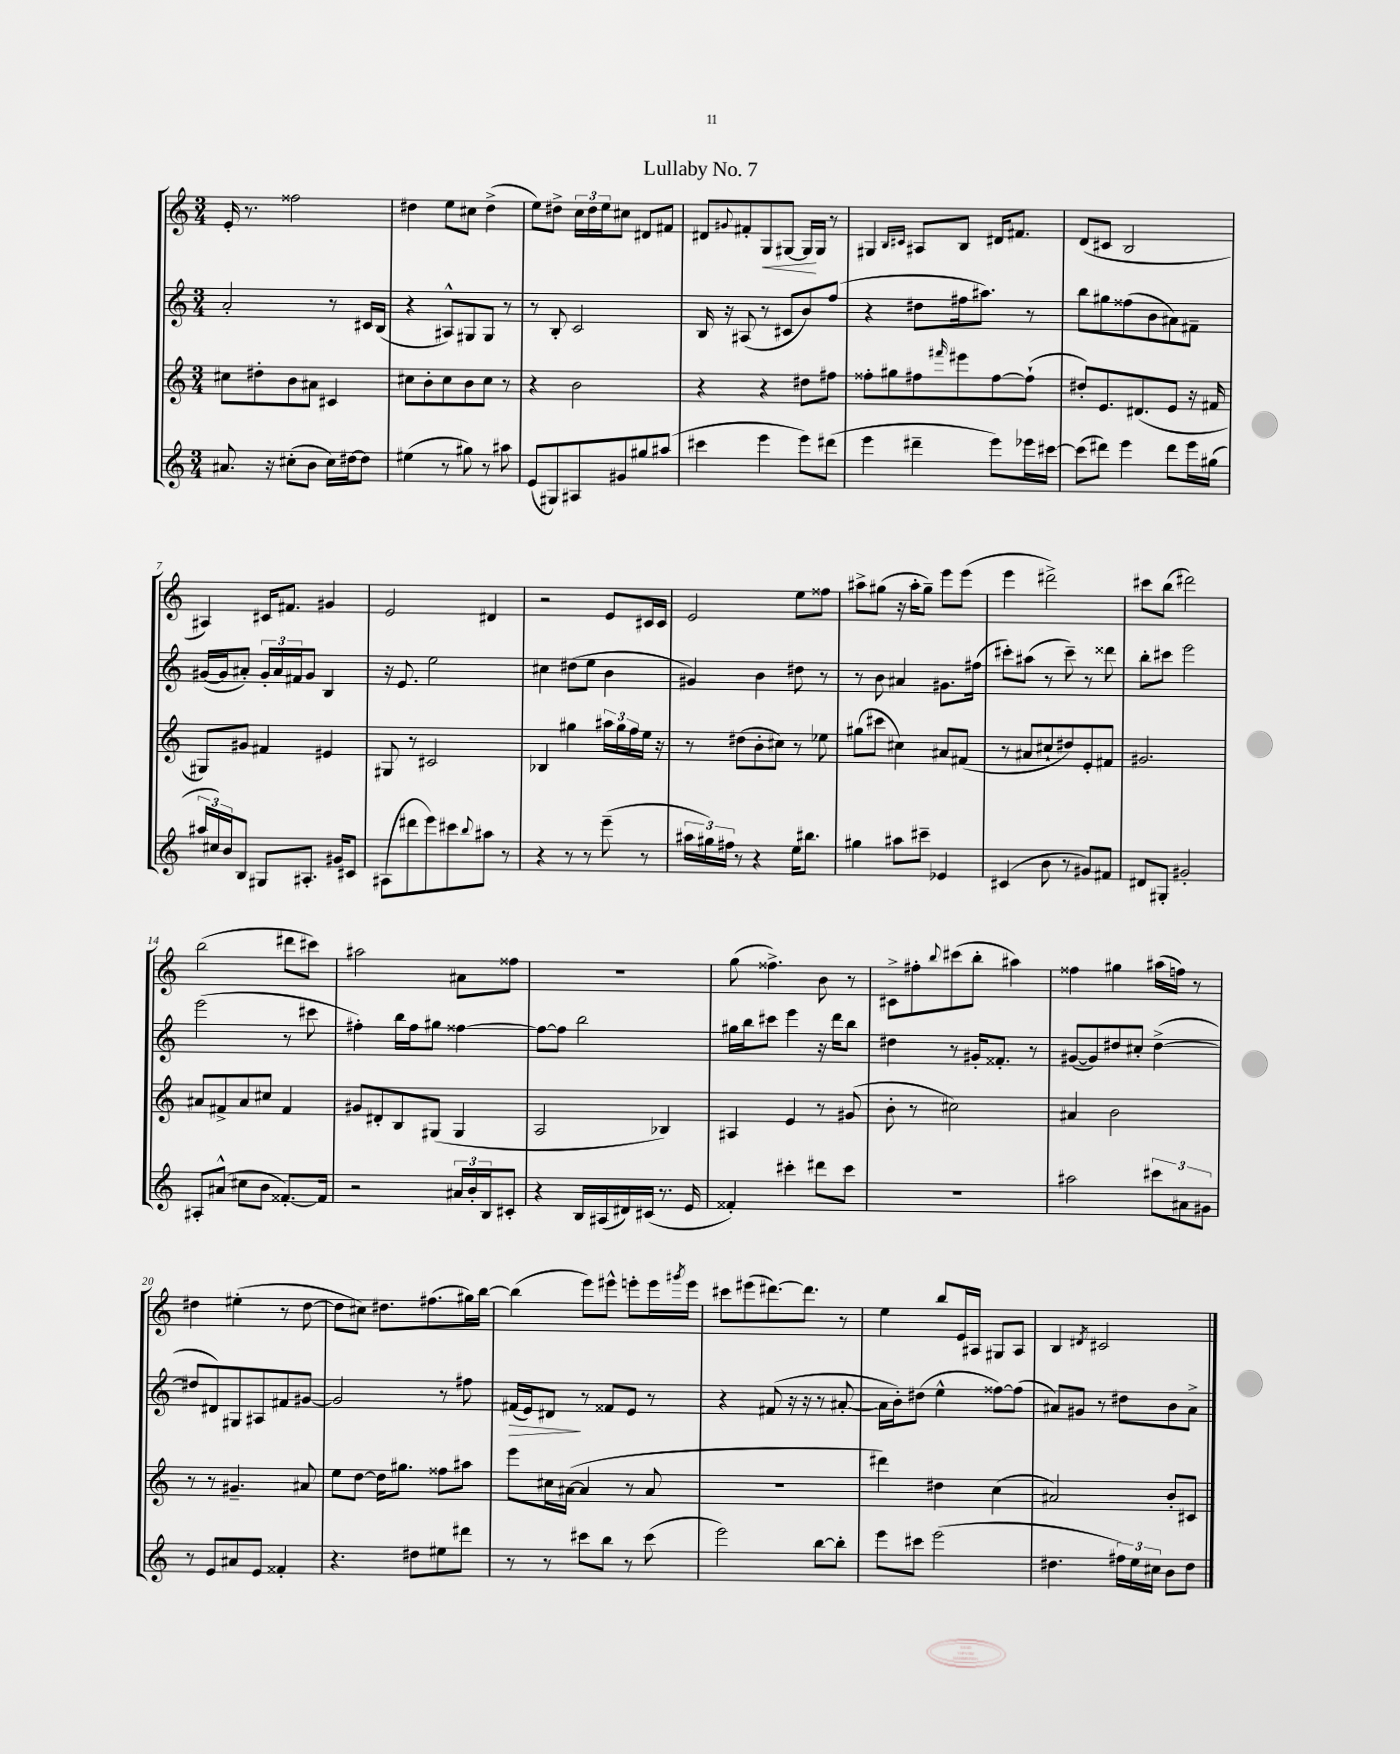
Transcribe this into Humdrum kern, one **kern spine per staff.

**kern	**kern	**kern	**dynam	**kern	**dynam
*part4	*part3	*part2	*part2	*part1	*part1
*staff4	*staff3	*staff2	*staff2	*staff1	*staff1
*clefG2	*clefG2	*clefG2	*	*clefG2	*
*k[]	*k[]	*k[]	*	*k[]	*
*M3/4	*M3/4	*M3/4	*	*M3/4	*
=1	=1	=1	=1	=1	=1
8.a#X/	8cc#X\L	2a'/	.	16e'/	.
.	.	.	.	8.r	.
.	8dd#X'\	.	.	.	.
16r	.	.	.	.	.
(8cc#X'\L	8b\	.	.	2ff##X\	.
8b\J	8a#X\J	.	.	.	.
16cc#\LL)	4c#X/	8r	.	.	.
[16dd#X\J	.	.	.	.	.
8dd#\J]	.	16c#X/LL	.	.	.
.	.	(16B/JJ	.	.	.
=2	=2	=2	=2	=2	=2
(4ee#X\	8cc#X\L	4r	.	4dd#X\	.
.	8b'\	.	.	.	.
8r	8cc#\	8A#X^^/L)	.	8ee\L	.
8gg#X\)	8b\	8G#X/	.	8cc#X\J	.
8r	8cc#\J	8G#/J	.	(4dd#^\	.
8aa#X\	8r	8r	.	.	.
=3	=3	=3	=3	=3	=3
(8e/L	4r	8r	.	8ee\L)	.
8G#X/)	.	8B'/	.	8dd#X^\J	.
8A#X/	2b\	2c/	.	24cc\LL	.
.	.	.	.	24dd#\	.
.	.	.	.	24ee\J	.
8g#X/	.	.	.	8cc#X\J	.
8gg#X/	.	.	.	8d#X/L	.
(8aa#X/J	.	.	.	8f#X/J	.
=4	=4	=4	=4	=4	=4
4ccc#X\	4r	16B/	.	8d#X/L	.
.	.	16r	.	.	.
.	.	.	.	8qqg#X/	.
.	.	(8A#X/	.	8f#X'/	.
!	!	!	!	!	!LO:HP:b
4eee\	4r	8r	.	8G/	<
.	.	8c#X/L	.	[8G#X/J	.
8eee\L)	8dd#X\L	8b/)	.	16G#/LL]	.
.	.	.	.	16G#/JJ	[
(8ddd#X\J	8ff#X\J	(8ff/J	.	8r	.
=5	=5	=5	=5	=5	=5
4eee\	8ff##X'\L	4r	.	4G#X/	.
.	8gg#X\	.	.	.	.
.	.	.	.	16qqB/LL	.
.	.	.	.	16qqc#X/JJ	.
4ddd#X~\	8ff#X\	8dd#X\L	.	8A#X/L	.
.	16qqfff#X/	.	.	.	.
.	8eee#X\	16ff#X\k	.	8B/J	.
.	.	8.aa#X\J)	.	.	.
8eee\L)	[8ff#\	.	.	16d#X/KL	.
.	.	.	.	8.f#X/J	.
16eee-X\L	(8ff#`\J]	8r	.	.	.
[16ccc#X\JJ	.	.	.	.	.
=6	=6	=6	=6	=6	=6
(8ccc#\L]	8dd#X'/L)	8bb\L	.	(8d/L	.
8ddd#X\J)	8.e/	8gg#X\	.	8c#X/J	.
4eee\	.	(8ff##X\	.	2B/	.
.	(8.d#X/	.	.	.	.
.	.	8b\	.	.	.
8ddd#\L	8e/J	8a#X\)	.	.	.
16eee\L	16r	8f#X~\J	.	.	.
(16gg#X\JJ	16f#X/	.	.	.	.
!!LO:LB:g=z
=7	=7	=7	=7	=7	=7
24aa#X/LL	8G#X/L)	([16g#X/LL	.	4A#X/)	.
24cc#X/)	.	.	.	.	.
.	.	16g#/J]	.	.	.
24b/J	.	.	.	.	.
8B/J	8g#X/J	8a#X'/J)	.	.	.
8G#X/L	4f#X/	24g#'/LL	.	16c#X/KL	.
.	.	24a#/	.	.	.
.	.	.	.	8.f#X/J	.
.	.	24f#X/J	.	.	.
8.A#X'/J	.	8g#/J	.	.	.
.	4e#X/	4B/	.	4g#X/	.
16g#X/KL	.	.	.	.	.
8c#X/J	.	.	.	.	.
=8	=8	=8	=8	=8	=8
(8A#X\L	8G#X/	16r	.	2e/	.
.	.	8.e/	.	.	.
8ddd#X\	8r	.	.	.	.
8eee\)	2c#X/	2ee\	.	.	.
8ccc#X\	.	.	.	.	.
8qqbb/	.	.	.	.	.
8aa#X\J	.	.	.	4d#X/	.
8r	.	.	.	.	.
=9	=9	=9	=9	=9	=9
4r	4B-X/	4cc#X\	.	2r	.
8r	4gg#X\	(8dd#X\L	.	.	.
8r	.	8ee\J	.	.	.
(8eee~\	24aa#X\LL	4b\	.	8e/L	.
.	24gg#\	.	.	.	.
.	24ff\	.	.	.	.
8r	16ee\JJ	.	.	16c#X/L	.
.	16r	.	.	16c#/JJ	.
=10	=10	=10	=10	=10	=10
24aa#X\LL	8r	4g#X/)	.	2e/	.
24gg#X\)	.	.	.	.	.
24ff#X\JJ	.	.	.	.	.
8r	(8dd#X\L	.	.	.	.
4r	8b'\	4b\	.	.	.
.	8cc#X\J)	.	.	.	.
16ee\KL	8r	8dd#X\	.	8ee\L	.
8.bb#X\J	.	.	.	.	.
.	8ee-X\	8r	.	8ff##X\J	.
=11	=11	=11	=11	=11	=11
4gg#X\	(8gg#X\L	8r	.	8aa#X^\L	.
.	8ccc#X\J	8b\	.	(8gg#X\J	.
8aa#X\L	4cc#X\)	4a#X/	.	16r	.
.	.	.	.	16aa#'\KL	.
8ccc#X~\J	.	.	.	8gg#~\J)	.
4e-X/	8a#X/L	8.g#X\L	.	8eee\L	.
.	(8f#X/J	.	.	(8eee\J	.
.	.	(16ff#X\Jk	.	.	.
=12	=12	=12	=12	=12	=12
(4c#X/	8r	8ccc#X'\L)	.	4eee\	.
.	8a#X/L	(8aa#X\J	.	.	.
8b\	8cc#X`/	8r	.	2ddd#X^\)	.
8r	8dd#X/)	8ccc#~\)	.	.	.
8g#X/L)	8e'/	8r	.	.	.
8f#X/J	8f#X/J	8ddd##X\	.	.	.
=13	=13	=13	=13	=13	=13
8d#X/L	2.g#X/	8bb'\L	.	8ccc#X\L	.
8G#X'/J	.	8ccc#X\J	.	(8bb\J	.
2g#X'/	.	2eee\	.	2ddd#X\)	.
!!LO:LB:g=z
=14	=14	=14	=14	=14	=14
8A#X'/L	8a#X/L	(2eee\	.	(2bb\	.
(8a#X^^/J	8f#X^/	.	.	.	.
8cc#X\L	8a#/	.	.	.	.
8b\J	8cc#X/J	.	.	.	.
[8.f##X'/L)	4f#/	8r	.	8ddd#X\L	.
.	.	8ccc#X\	.	8ccc#X\J)	.
16f##/Jk]	.	.	.	.	.
=15	=15	=15	=15	=15	=15
2r	8g#X/L	4ff#X'\)	.	2aa#X\	.
.	8d#X'/	.	.	.	.
.	8B/	16bb\LL	.	.	.
.	.	16ff#\J	.	.	.
.	(8G#X/J	8gg#X\J	.	.	.
24a#X/LL	4G#/	[4ff##X\	.	8a#X\L	.
24b'/	.	.	.	.	.
24B/J	.	.	.	.	.
8c#X'/J	.	.	.	8ff##X\J	.
=16	=16	=16	=16	=16	=16
4r	2A/	8ff##\L_	.	2.r	.
.	.	8ff##\J]	.	.	.
16B/LL	.	2bb\	.	.	.
(16A#X/	.	.	.	.	.
16d#X/)	.	.	.	.	.
(16c#X/JJ	.	.	.	.	.
8.r	4B-X/)	.	.	.	.
16e/	.	.	.	.	.
=17	=17	=17	=17	=17	=17
4f##X'/)	4A#X/	16gg#X\LL	.	(8gg\	.
.	.	16bb\J	.	.	.
.	.	8ccc#X\J	.	4.ff##X^\)	.
4ccc#X'\	4e/	4eee\	.	.	.
8ddd#X\L	8r	16r	.	8b\	.
.	.	16ddd\KL	.	.	.
8ccc#\J	(8g#X/	8bb\J	.	8r	.
=18	=18	=18	=18	=18	=18
2.r	8b'\	4dd#X\	.	8c#X^\L	.
.	8r	.	.	8ff#X'\	.
.	.	.	.	8qqbb/	.
.	2cc#X\)	8r	.	(8ccc#X\	.
.	.	16g#X'/KL	.	8bb'\J	.
.	.	8.f##X'/J	.	.	.
.	.	.	.	4aa#X\)	.
.	.	8r	.	.	.
=19	=19	=19	=19	=19	=19
2aa#X\	4a#X/	([8g#X/L	.	4ff##X\	.
.	.	8g#/])	.	.	.
.	2b\	8dd#X/	.	4gg#X\	.
.	.	8cc#X'/J	.	.	.
12ccc#X\L	.	([4dd#^\	.	(16aa#X\LL	.
.	.	.	.	16ffn\JJ)	.
12a#X\	.	.	.	.	.
.	.	.	.	8r	.
12g#X\J	.	.	.	.	.
!!LO:LB:g=z
=20	=20	=20	=20	=20	=20
8r	8r	8dd#X/L]	.	4dd#X\	.
8e/L	8r	8d#X/)	.	.	.
8a#X/	4.g#X~/	8G#X/	.	(4ee#X'\	.
8e/J	.	8A#X/	.	.	.
4f##X'/	.	8f#X/	.	8r	.
.	8a#X/	[8g#X/J	.	[8dd#\	.
=21	=21	=21	=21	=21	=21
4.r	8ee\L	2g#/]	.	8dd#\L]	.
.	[8dd\J	.	.	8cc#X\J)	.
.	16dd\KL]	.	.	8.dd#X\L	.
.	8.gg#X\J	.	.	.	.
8dd#X\L	.	.	.	.	.
.	.	.	.	(8.ff#X\	.
8ee#X\	8ff##X\L	8r	.	.	.
8ddd#X\J	8aa#X\J	8ff#X\	.	16gg#X\L)	.
.	.	.	.	[16bb\JJ	.
=22	=22	=22	=22	=22	=22
!	!	!	!LO:HP:b	!	!
8r	8eee\L	(16f#X/LL	>	(4bb\]	.
.	.	16e/J)	.	.	.
8r	16cc#X\L	8d#X/J	.	.	.
.	([16a#X\JJ	.	.	.	.
8ccc#X\L	4a#/]	8r	]	8eee\L)	.
8bb\J	.	8f##X/L	.	8eee#X^^\J	.
8r	8r	8e/J	.	8eeen'\L	.
(8ccc#\	8a#/	8r	.	16eee\L	.
.	.	.	.	8qggg#X/	.
.	.	.	.	16eee\JJ	.
=23	=23	=23	=23	=23	=23
2eee\)	2.r	4r	.	8ccc#X\L	.
.	.	.	.	(8eee#X\	.
.	.	(8f#X/	.	[8.ddd#X\)	.
.	.	16r	.	.	.
.	.	16r	.	8.ddd#\J]	.
[8bb\L	.	8r	.	.	.
8bb'\J]	.	[8a#X'/	.	8r	.
=24	=24	=24	=24	=24	=24
8eee\L	4ddd#X\)	16a#\LL]	.	4ee\	.
.	.	16b'\J)	.	.	.
8ccc#X\J	.	(8dd#X\J	.	.	.
(2eee\	4dd#X\	4ee^^\	.	8bb/L	.
.	.	.	.	16e/L	.
.	.	.	.	16A#X/JJ	.
.	(4cc\	[8ff##X\L)	.	8G#X/L	.
.	.	(8ff##\J]	.	8A#/J	.
=25	=25	=25	=25	=25	=25
4.dd#X\	2a#X/)	8a#X/L)	.	4B/	.
.	.	8g#X/J	.	.	.
.	.	.	.	8qd#X/	.
.	.	8r	.	2c#X/	.
24ff#X\LL)	.	8dd#X\L	.	.	.
24ee\	.	.	.	.	.
24cc#X\JJ	.	.	.	.	.
8b\L	8b'/L	8b\	.	.	.
8dd#\J	8c#X/J	8a#^\J	.	.	.
==	==	==	==	==	==
*-	*-	*-	*-	*-	*-
